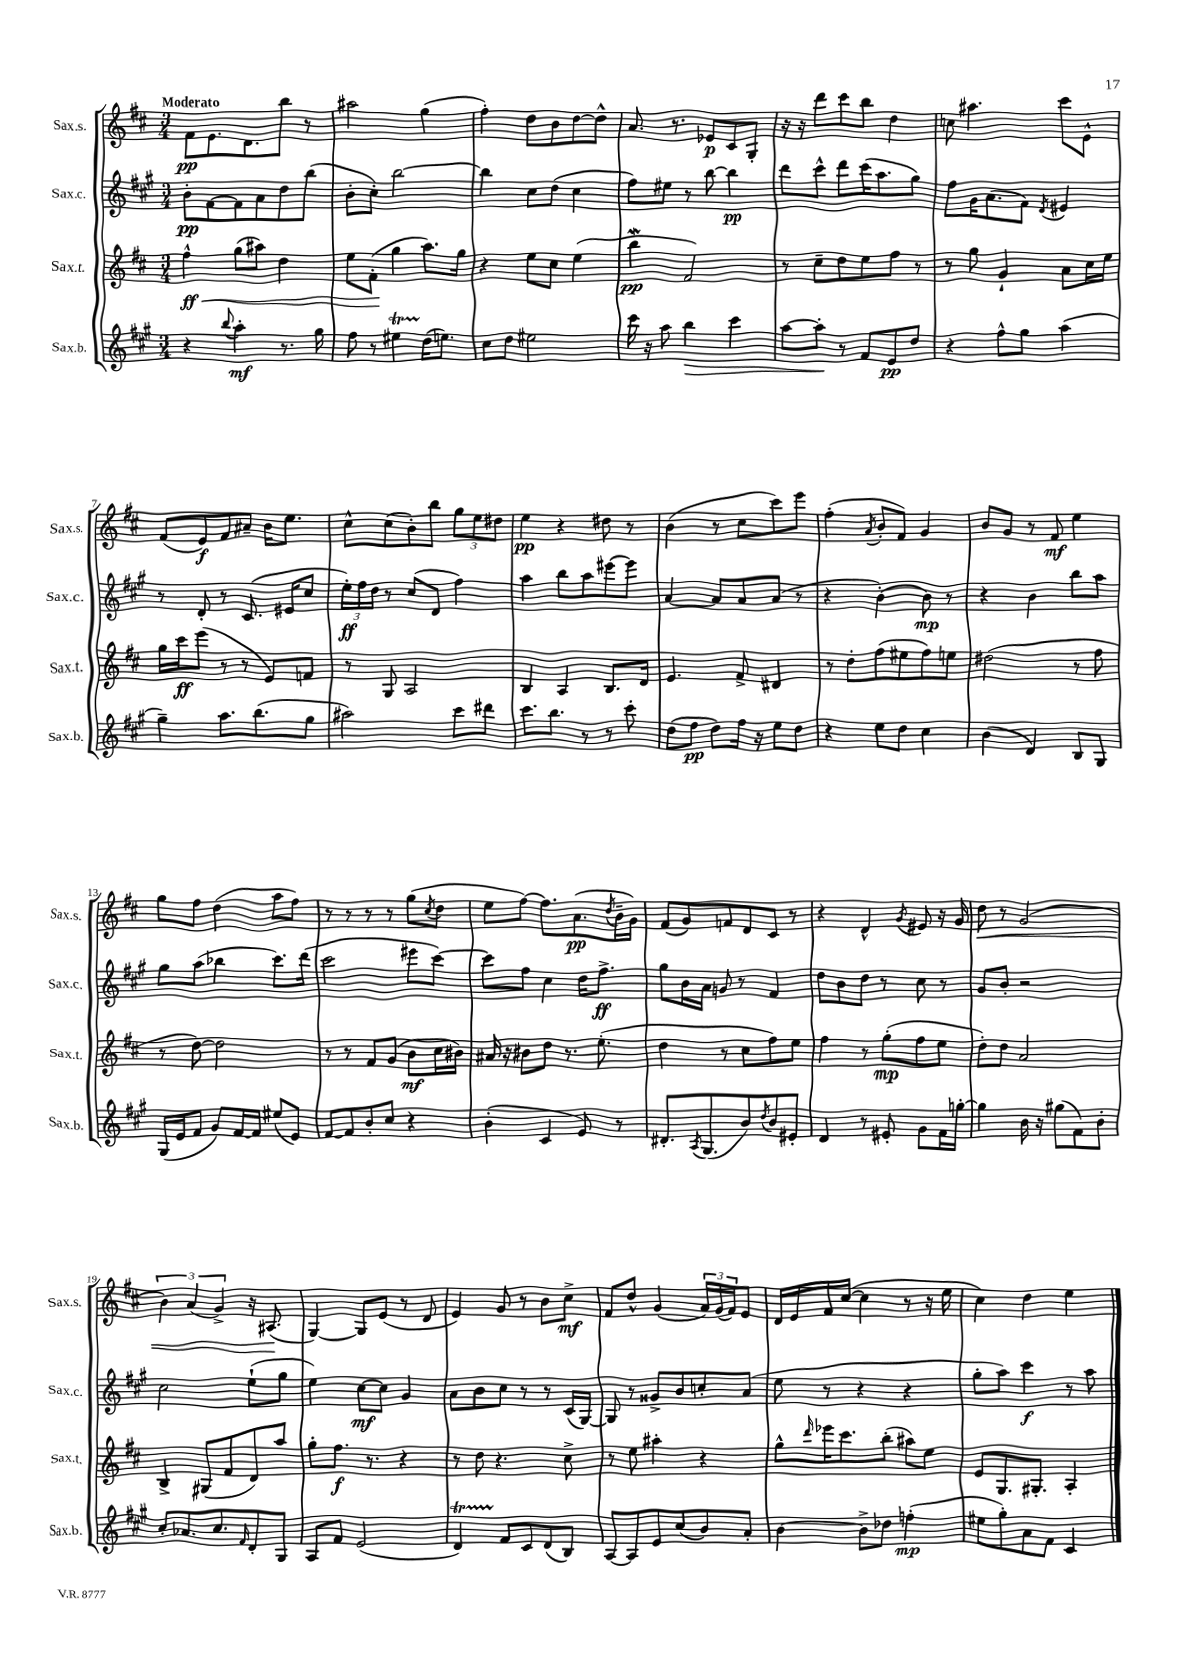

**kern	**kern	**kern	**kern
*staff4	*staff3	*staff2	*staff1
*clefG2	*clefG2	*clefG2	*clefG2
*k[f#c#g#]	*k[f#c#]	*k[f#c#g#]	*k[f#c#]
*M3/4	*M3/4	*M3/4	*M3/4
4r	4ff#^^\	8b'\L	8f#\L
.	.	[8f#\	8.e\
8qqbb/	.	.	.
4aa'\	(8gg\L	8f#\]	.
.	.	.	8.d\
.	8aa#\J)	8a\	.
8.r	4dd\	8dd\	8bb\J
.	.	(8bb\J	8r
16gg#\	.	.	.
=	=	=	=
8ff#\	8ee\L	8b'\L	2aa#\
8r	(8f#'\J	8cc#'\J)	.
4ee#\	4gg\	[2bb\	.
(16dd\LK	8.aa\L)	.	(4gg\
8.ee\J)	.	.	.
.	16gg\Jk	.	.
=	=	=	=
8cc#\L	4r	4bb\]	4ff#'\)
8dd\J	.	.	.
2ee#\	8ee\L	8cc#\L	8dd\L
.	8cc#\J	(8dd\J	8b\
.	(4ee\	4cc#\	[8dd\
.	.	.	8dd^^\]J
=	=	=	=
16ccc#\	4bb\	8ff#\L)	8.a/
16r	.	.	.
8aa\	.	8ee#\J	.
.	.	.	8.r
4bb\	2f#/)	8r	.
.	.	[8bb\	8e-/L
4ccc#\	.	4bb\]	8c#/
.	.	.	8G'/J
=	=	=	=
[8aa\L	8r	8ddd\L	16r
.	.	.	16r
8aa'\]J	8cc#~\L	8ccc#^^\J	8ddd\L
8r	8dd\	8ddd\L	8ccc#\
8f#/L	8ee\	(16ccc#\K	8bb\J
.	.	8.aa\	.
8e/	8ff#\J	.	4dd\
8dd/J	8r	8gg#\J)	.
=	=	=	=
4r	8r	8ff#\L	8cc\
.	8gg\	16g#\K	4.aa#\
.	.	(8.a\	.
8ff#^^\L	4g`/	.	.
8gg#\J	.	8f#\J)	.
.	.	8qd/	.
(4aa\	8a\L	4e#/	8ccc#\L
.	16cc#\L	.	8e^^\J
.	16ee\JJ	.	.
=	=	=	=
4gg#~\)	16gg\LL	8r	(8f#/L
.	16ccc#\J	.	.
.	(8eee\J	8d'/	8e/)
8.aa\L	8r	8r	8f#/
.	8r	(8.c#/	8a#~/J
(8.bb\	.	.	.
.	8e/L)	.	16b\LK
.	.	16e#/LK	8.ee\J
8gg#\J	8f/J	8cc#/J	.
=	=	=	=
2aa#\)	8r	24ee'\LL)	8cc#^^\L
.	.	24ff#\	.
.	.	24dd\JJ	.
.	8G/	8r	(8cc#\
.	2A/	(8cc#/L	8b'\)
.	.	8d/J	8bb\J
8ccc#\L	.	4ff#\)	12gg\L
.	.	.	12ee\
8ddd#\J	.	.	.
.	.	.	12dd#\J
=	=	=	=
8.ccc#\L	4B/	4aa\	4ee\
8.bb\J	.	.	.
.	4A/	8bb\L	4r
8r	.	8aa\	.
8r	8.B/L	[8eee#\	8dd#\
8ccc#'\	.	8eee#\]J	8r
.	16d/Jk	.	.
=	=	=	=
(8dd\L	4.e/	[4a/	(4b\
8ff#\J	.	.	.
8dd\L)	.	8a/]L	8r
16ff#\Jk	8f#^/	8a/	8cc#\L
16r	.	.	.
8ee\L	4d#/	(8a/J	8ccc#\)
8dd\J	.	8r	8eee\J
=	=	=	=
4r	8r	4r	(4ff#'\
.	8dd'\L	.	.
.	.	.	8qa/
8ee\L	(8ff#\	[4b'\)	8b'/L
8dd\J	8ee#\	.	8f#/J)
4cc#\	8ff#\)	8b\]	4g/
.	8ee\J	8r	.
=	=	=	=
(4b\	(2dd#\	4r	8b/L
.	.	.	8g/J
4d/)	.	4b\	8r
.	.	.	8f#/
8B/L	8r	8bb\L	4ee\
8G#/J	8ff#\	8aa\J	.
=	=	=	=
(16G#/LL	8r	8gg#\L	8gg\L
16e/J	.	.	.
8f#/J	[8dd\)	(8aa\J	8ff#\J
8g#/L)	2dd\]	4bb-\	(4dd\
[16f#/L	.	.	.
16f#/]JJ	.	.	.
(8ee#/L	.	8.ccc#\L)	8aa\L
8e/J)	.	.	8ff#\J)
.	.	(16ddd\Jk	.
=	=	=	=
[8f#/L	8r	2ccc#\	8r
8f#/]	8r	.	8r
8b'/	8f#/L	.	8r
8cc#/J	(8g/J	.	8r
4r	8b\L	8eee#\L	(8gg\L
.	.	.	8qcc#/
.	16cc#\L	[8ccc#\J)	8dd\J
.	16b#\JJ)	.	.
=	=	=	=
(4b'\	16a#/	8ccc#\]L	8ee\L
.	16r	.	.
.	8b#\L	8ff#\J	[8ff#\J)
4c#/	8dd\J	4cc#\	8.ff#\]L
.	8.r	.	.
.	.	.	(8.a\
8e/)	.	16dd\LK	.
.	(8.ee'\	8.ff#^\J	.
.	.	.	8qdd/
8r	.	.	16b~\L
.	.	.	16g\JJ)
=	=	=	=
8.d#'/L	4dd\	8gg#\L	(8f#/L
.	.	16b\L	8g/)
8qA/	.	.	.
(8.G#/	.	16a\JJ	.
.	8r	8g/	8f/
8b/)	8cc#\L	8r	8d/
8qdd/	.	.	.
8b/	8ff#\)	4f#/	8c#/J
8e#'/J	8ee\J	.	8r
=	=	=	=
4d/	4ff#\	8dd\L	4r
.	.	8b\	.
8r	8r	8dd\J	4d^^/
8e#'/	(8gg'\L	8r	.
.	.	.	8qg/
8g#\L	8ff#\	8cc#\	8e#/
16f#\L	8ee\J	8r	16r
[16gg'\JJ	.	.	16g/
=	=	=	=
4gg\]	8dd'\L)	8g#/L	8dd\
.	8dd\J	8b'/J	8r
16b\	2a/	2r	(2g/
16r	.	.	.
(8gg#\L	.	.	.
8f#\)	.	.	.
8b'\J	.	.	.
=	=	=	=
8cc#'/L	4B^/	2cc#\	6b\)
8.a-/	.	.	.
.	.	.	(6a/
.	(8G#/L	.	.
8.cc#/	.	.	.
.	.	.	6g^/)
.	8f#/	.	.
16qqf#/	.	.	.
8d'/	8d/)	(8ee`\L	16r
.	.	.	(8.A#/
8G#/J	8aa/J	8gg#\J	.
=	=	=	=
8A/L	8gg'\L	4ee\)	[4G/)
8f#/J	8.ff#\J	.	.
(2e/	.	[8cc#\L	8G/]L
.	8.r	.	.
.	.	8cc#\]J	(8e/J
.	4r	4g#/	8r
.	.	.	8d/
=	=	=	=
4d/)	8r	8a\L	4e/)
.	8dd\	8b\	.
8f#/L	4.r	8cc#\J	8g/
8c#/	.	8r	8r
(8d/	.	8r	8b\L
8B/J)	8cc#^\	(16c#/LL	8cc#^\J
.	.	[16G#/JJ)	.
=	=	=	=
[8A/L	8r	8G#/]	8f#/L
8A/]	8ee\	8r	8dd^^/J
8e/	4aa#'\	8g##^/L	(4g/
(8cc#/	.	8b/	.
8b/)	4r	8cc'/	24a/LL)
.	.	.	(24g/
.	.	.	24f#/J)
8a'/J	.	(8a/J	8e/J
=	=	=	=
[4b\	8gg^^\L	8ee\	16d/LL
.	.	.	16e/
.	16qqddd/	.	.
.	16eee-\K	8r	16f#/
.	8.ccc#\	.	([16cc#/JJ
8b^\]L	.	4r	4cc#\]
8dd-\J	(8bb'\J	.	.
(4ff'\	8aa#\L)	4r	8r
.	8ee\J	.	16r
.	.	.	16ee\
=	=	=	=
8ee#\L	8e/L	8gg#'\L	4cc#\)
8gg#'\)	8.G/	8aa\J)	.
8a\	.	4ccc#\	4dd\
.	8.G#'/J	.	.
8f#\J	.	.	.
4c#/	4A'/	8r	4ee\
.	.	8aa\	.
==	==	==	==
*-	*-	*-	*-
